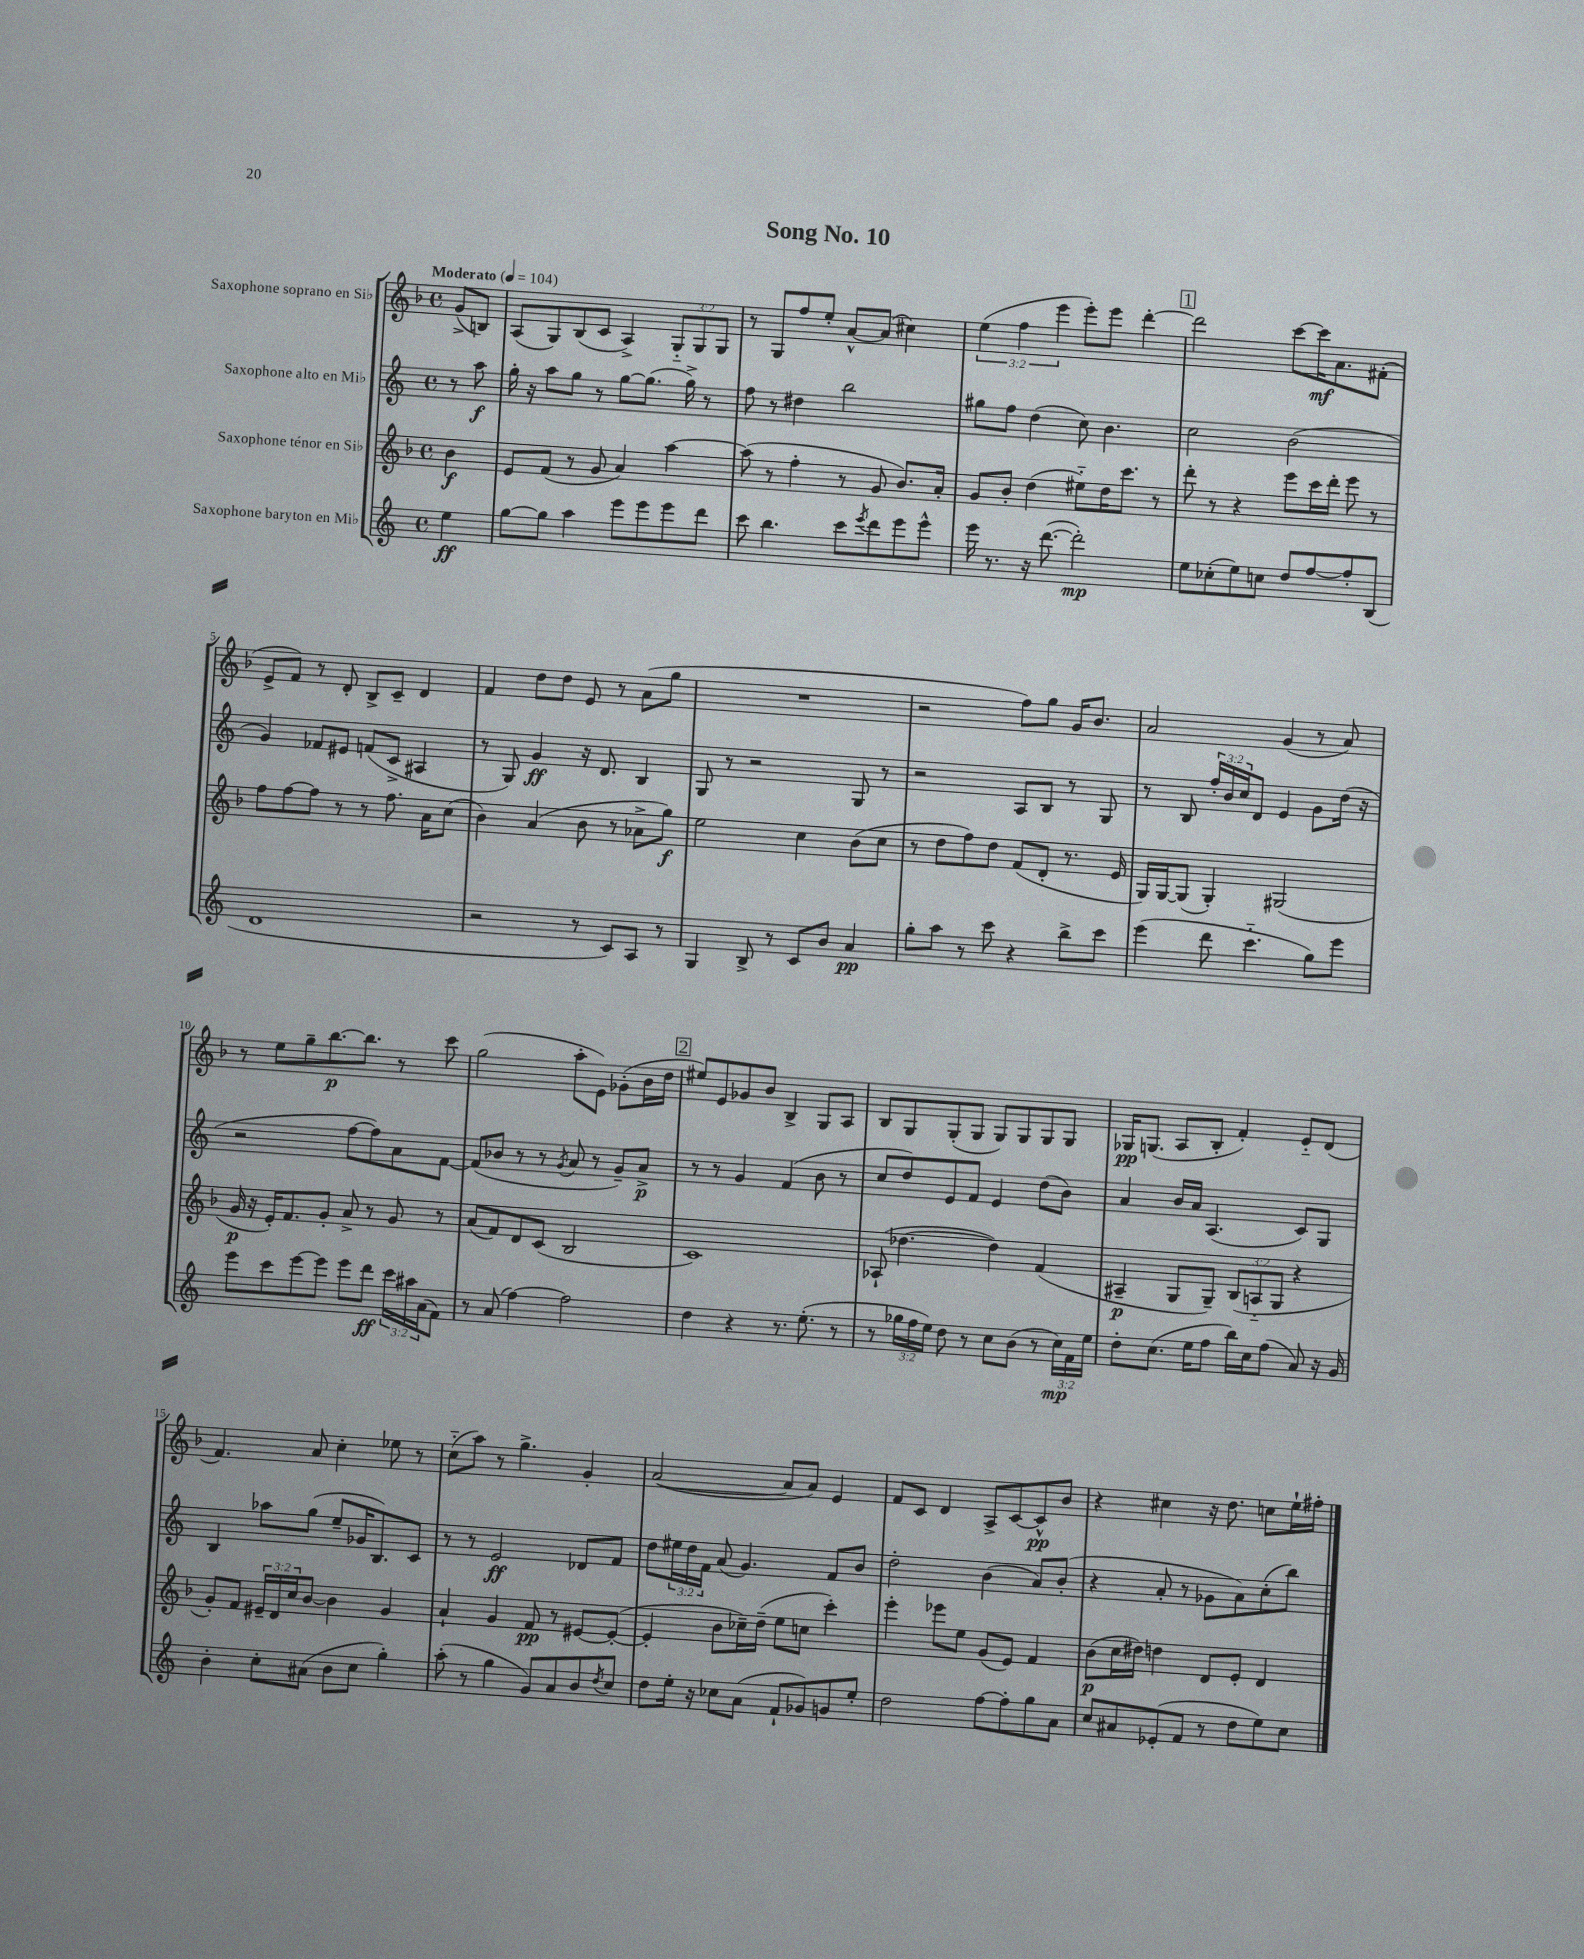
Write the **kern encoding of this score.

**kern	**dynam	**kern	**dynam	**kern	**dynam	**kern	**dynam
*part4	*part4	*part3	*part3	*part2	*part2	*part1	*part1
*staff4	*staff4	*staff3	*staff3	*staff2	*staff2	*staff1	*staff1
*I"Saxophone baryton en Mi♭	*	*I"Saxophone ténor en Si♭	*	*I"Saxophone alto en Mi♭	*	*I"Saxophone soprano en Si♭	*
*clefG2	*	*clefG2	*	*clefG2	*	*clefG2	*
*k[]	*	*k[b-]	*	*k[]	*	*k[b-]	*
*M4/4	*	*M4/4	*	*M4/4	*	*M4/4	*
*met(c)	*	*met(c)	*	*met(c)	*	*met(c)	*
*MM104	*	*MM104	*	*MM104	*	*MM104	*
=	=	=	=	=	=	=	=
!	!	!	!	!	!	!LO:TX:a:B:t=Moderato	!
4ee\	ff	4b-\	f	8r	.	(8g^/L	.
.	.	.	.	8aa\	f	8Bn/J)	.
=1	=1	=1	=1	=1	=1	=1	=1
[8gg\L	.	8e/L	.	16gg'\	.	(8A/L	.
.	.	.	.	16r	.	.	.
8gg\J]	.	(8f/J	.	8aa\L	.	8G/)	.
4aa\	.	8r	.	8gg\J	.	(8B-/	.
.	.	8g/	.	8r	.	8c/J	.
8eee\L	.	4a/)	.	[8gg\L	.	4A^/)	.
8eee\	.	.	.	(8.gg\J]	.	.	.
8eee\	.	[4aa\	.	.	.	12G/L	.
.	.	.	.	16gg^\)	.	.	.
.	.	.	.	.	.	12G/	.
8ddd\J	.	.	.	8r	.	.	.
.	.	.	.	.	.	12G/J	.
=2	=2	=2	=2	=2	=2	=2	=2
8ccc\	.	(8aa\]	.	8ff\	.	8r	.
4.bb\	.	8r	.	8r	.	8G/L	.
.	.	4ff'\	.	4dd#X\	.	8ff/	.
.	.	.	.	.	.	8ee'/J	.
8ccc\L	.	8r	.	2bb\	.	[8a^^/L	.
8qeee/	.	.	.	.	.	.	.
8ddd\	.	8g/	.	.	.	(8a/J]	.
8eee\	.	8.b-/L)	.	.	.	4cc#X\)	.
8eee^^\J	.	.	.	.	.	.	.
.	.	16a'/Jk	.	.	.	.	.
=3	=3	=3	=3	=3	=3	=3	=3
16eee\	.	8g/L	.	8gg#X\L	.	(6ee\	.
8.r	.	.	.	.	.	.	.
.	.	8b-'/J	.	8ff\J	.	.	.
.	.	.	.	.	.	6ff\	.
16r	.	(4dd\	.	(4dd\	.	.	.
([8.ddd\	.	.	.	.	.	.	.
.	.	.	.	.	.	6eee\	.
2ddd'\])	mp	8ee#X\L)	.	8cc\)	.	8eee'\L)	.
.	.	16dd\K	.	4.b\	.	8eee\J	.
.	.	8.ccc\J	.	.	.	.	.
.	.	.	.	.	.	[4ddd'\	.
.	.	8r	.	.	.	.	.
!!LO:REH:place=s1:t=1
=4	=4	=4	=4	=4	=4	=4	=4
8ee\L	.	8ddd'\	.	2cc\	.	2ddd\]	.
(8cc-X'\	.	8r	.	.	.	.	.
8ee\)	.	4r	.	.	.	.	.
8ccn\J	.	.	.	.	.	.	.
8dd/L	.	8eee\L	.	(2b\	.	[8ccc\L	.
[8ff/	.	16ccc\L	.	.	.	16ccc\K]	mf
.	.	16ddd'\JJ	.	.	.	8.a\	.
8ff'/]	.	8eee\	.	.	.	.	.
(8B/J	.	8r	.	.	.	(8f#X'\J	.
!!LO:LB:g=z
=5	=5	=5	=5	=5	=5	=5	=5
1d	.	8ff\L	.	4g/)	.	8e^/L	.
.	.	[8ff\	.	.	.	8f/J)	.
.	.	8ff\J]	.	8f-X/L	.	8r	.
.	.	8r	.	8e#X/J	.	8d'/	.
.	.	8r	.	(8fn/L	.	8B-^/L	.
.	.	8.ff\	.	8c^/J	.	8c~/J	.
.	.	.	.	4A#X/	.	4d/	.
.	.	16a\KL	.	.	.	.	.
.	.	(8cc\J	.	.	.	.	.
=6	=6	=6	=6	=6	=6	=6	=6
2r	.	4b-\)	.	8r	.	4f/	.
.	.	.	.	8G/)	.	.	.
.	.	(4a/	.	4g/	ff	8dd\L	.
.	.	.	.	.	.	8dd\J	.
8r	.	8b-\	.	16r	.	8e/	.
.	.	.	.	8.d/	.	.	.
8c/L)	.	8r	.	.	.	8r	.
8A/J	.	8a-X^\L	.	4B/	.	(8a\L	.
8r	.	8gg\J)	f	.	.	8gg\J	.
=7	=7	=7	=7	=7	=7	=7	=7
4G/	.	2ee\	.	8G/	.	1r	.
.	.	.	.	8r	.	.	.
8B^/	.	.	.	2r	.	.	.
8r	.	.	.	.	.	.	.
8c/L	.	4cc\	.	.	.	.	.
8b/J	.	.	.	.	.	.	.
4a/	pp	(8b-\L	.	8G/	.	.	.
.	.	8cc\J	.	8r	.	.	.
=8	=8	=8	=8	=8	=8	=8	=8
8gg'\L	.	8r	.	2r	.	2r	.
8aa\J	.	8dd\L	.	.	.	.	.
8r	.	8ff\)	.	.	.	.	.
8ccc\	.	8dd\J	.	.	.	.	.
4r	.	(8f/L	.	8A/L	.	8ff\L)	.
.	.	8d'/J	.	8B/J	.	8gg\J	.
8bb^\L	.	8.r	.	8r	.	16g/KL	.
.	.	.	.	.	.	8.b-/J	.
8ccc\J	.	.	.	8G/	.	.	.
.	.	16e/	.	.	.	.	.
=9	=9	=9	=9	=9	=9	=9	=9
(4eee\	.	16G/LL)	.	8r	.	2a/	.
.	.	[16G/J	.	.	.	.	.
.	.	(8G/J]	.	8B/	.	.	.
8ddd\	.	4G'/)	.	24ff'/LL	.	.	.
.	.	.	.	24b/	.	.	.
.	.	.	.	24cc/J	.	.	.
4.ccc\	.	.	.	8d/J	.	.	.
.	.	(2G#X/	.	4e/	.	(4g/	.
8gg\L)	.	.	.	8g\L	.	8r	.
8eee\J	.	.	.	(16dd\Jk	.	8a/)	.
.	.	.	.	16r	.	.	.
!!LO:LB:g=z
=10	=10	=10	=10	=10	=10	=10	=10
8eee\L	.	16g/	p	2r	.	8r	.
.	.	16r	.	.	.	.	.
8ccc\	.	16e'/KL)	.	.	.	8ee\L	.
.	.	8.f/	.	.	.	.	.
[8eee\	.	.	.	.	.	8gg~\	.
8eee\J]	.	8g'/J	.	.	.	[8.bb-\	p
8eee\L	.	8a^/	.	[8ff\L	.	.	.
.	.	.	.	.	.	8.bb-\J]	.
8ddd\J	ff	8r	.	8ff\])	.	.	.
24ccc\LL	.	8g/	.	8a\	.	8r	.
24aa#X\	.	.	.	.	.	.	.
(24a\J	.	.	.	.	.	.	.
8f\J)	.	8r	.	[8f\J	.	8ccc\	.
=11	=11	=11	=11	=11	=11	=11	=11
8r	.	(8a/L	.	(8f/L]	.	(2gg\	.
(8a/	.	8f/)	.	8b-X/J	.	.	.
[4ff\)	.	8d/	.	8r	.	.	.
.	.	(8c/J	.	8r	.	.	.
.	.	.	.	8qg/	.	.	.
2ff\]	.	2B-/	.	8a/	.	8aa'\L	.
.	.	.	.	8r	.	8e\J)	.
.	.	.	.	8g~/L)	.	(8g-X'\L	.
.	.	.	.	8a^/J	p	16b-\L	.
.	.	.	.	.	.	16dd\JJ	.
!!LO:REH:place=s1:t=2
=12	=12	=12	=12	=12	=12	=12	=12
4dd\	.	1c)	.	8r	.	8ee#X/L)	.
.	.	.	.	8r	.	8e/	.
4r	.	.	.	4g/	.	8g-X/	.
.	.	.	.	.	.	8b-/J	.
8.r	.	.	.	(4f/	.	4B-^/	.
(8.ee'\	.	.	.	.	.	.	.
.	.	.	.	8b\	.	8G/L	.
8r	.	.	.	8r	.	8A/J	.
=13	=13	=13	=13	=13	=13	=13	=13
8r	.	(8A-X`/	.	8cc/L	.	8B-/L	.
24gg-X\LL	.	[4.dd-X\	.	8dd/)	.	8G/	.
24ff\	.	.	.	.	.	.	.
24ee\JJ)	.	.	.	.	.	.	.
8dd\	.	.	.	8e/	.	(8G'/	.
8r	.	.	.	8f/J	.	8G/J	.
8cc\L	.	4dd-\])	.	4e/	.	8G/L)	.
(8b\J	.	.	.	.	.	8G/	.
8r	.	(4f/	.	(8dd\L	.	8G/	.
24cc\LL)	mp	.	.	8b\J)	.	8G/J	.
24f\	.	.	.	.	.	.	.
24ee\JJ	.	.	.	.	.	.	.
=14	=14	=14	=14	=14	=14	=14	=14
8dd'\L	.	4A#X~/	p	4a/	.	16G-X/KL	pp
.	.	.	.	.	.	(8.Gn/J	.
(8.cc\J	.	.	.	.	.	.	.
.	.	8G/L	.	16b/LL	.	8A/L	.
16ee\KL	.	.	.	16a/JJ	.	.	.
8ff\J	.	8G~/J)	.	(4.A/	.	8B-'/J	.
16bb\LL)	.	(12B-/L	.	.	.	4f'/)	.
16cc\J	.	.	.	.	.	.	.
.	.	12An/	.	.	.	.	.
(8ff\J	.	.	.	.	.	.	.
.	.	12G/J	.	.	.	.	.
8a/)	.	4r	.	8c/L)	.	8e/L	.
16r	.	.	.	8G/J	.	(8d/J	.
16g/	.	.	.	.	.	.	.
!!LO:LB:g=z
=15	=15	=15	=15	=15	=15	=15	=15
4b'\	.	8g'/L)	.	4B/	.	4.f/)	.
.	.	8f/J	.	.	.	.	.
8cc'\L	.	24e#X~/LL	.	8aa-X\L	.	.	.
.	.	24d/	.	.	.	.	.
.	.	24cc/J	.	.	.	.	.
(8a#X\J	.	[8b-/J	.	(8gg\J	.	8a/	.
8b\L	.	4b-\]	.	8ee~/L	.	4cc'\	.
8cc\J	.	.	.	16g-X/K	.	.	.
.	.	.	.	8.B/)	.	.	.
4gg'\)	.	4g/	.	.	.	8ee-X\	.
.	.	.	.	8c/J	.	8r	.
=16	=16	=16	=16	=16	=16	=16	=16
(8aa'\	.	4a`/	.	8r	.	(8cc\L	.
8r	.	.	.	8r	.	8aa\J)	.
4gg\	.	4g/	.	2e/	ff	8r	.
.	.	.	.	.	.	4.gg^\	.
8g/L)	.	8f/	pp	.	.	.	.
8a/	.	8r	.	.	.	.	.
8b/	.	[8e#X/L	.	8d-X/L	.	4g'/	.
8qdd/	.	.	.	.	.	.	.
8cc/J	.	(8e#'/J_	.	8f/J	.	.	.
=17	=17	=17	=17	=17	=17	=17	=17
8dd\L	.	4e#'/]	.	8dd\L	.	([2a/	.
16ee'\Jk	.	.	.	24ee#X\L	.	.	.
.	.	.	.	24dd\	.	.	.
16r	.	.	.	.	.	.	.
.	.	.	.	24f\JJ	.	.	.
8cc-X\L	.	8b-\L	.	(8a/	.	.	.
(8a\J	.	16cc-X~\L)	.	4.g/)	.	.	.
.	.	(16dd~\JJ	.	.	.	.	.
8f`/L	.	8ee\L	.	.	.	8a/L]	.
8g-X/)	.	8ccn\J	.	.	.	8a/J)	.
8gn/	.	4ccc'\)	.	8f/L	.	4e/	.
8ee'/J	.	.	.	8b/J	.	.	.
=18	=18	=18	=18	=18	=18	=18	=18
2dd\	.	4eee'\	.	2dd'\	.	8f/L	.
.	.	.	.	.	.	8c/J	.
.	.	8eee-X\L	.	.	.	4d/	.
.	.	8ee\J	.	.	.	.	.
[8ff\L	.	(8g/L	.	(4b\	.	8A^/L	.
8ff'\]	.	8e/J)	.	.	.	[8c/	.
8gg\	.	4f/	.	8a/L)	.	8c^^/]	pp
8a\J	.	.	.	(8b'/J	.	8b-/J	.
=19	=19	=19	=19	=19	=19	=19	=19
8cc/L	.	(8b-\L	p	4r	.	4r	.
8a#X/	.	16cc\L	.	.	.	.	.
.	.	16dd#X\JJ)	.	.	.	.	.
(8e-X'/	.	4ddn\	.	8a'/	.	4cc#X\	.
8f/J	.	.	.	8r	.	.	.
8r	.	8d/L	.	8g-X\L	.	16r	.
.	.	.	.	.	.	8.dd\	.
8dd\L	.	8e'/J	.	8a\)	.	.	.
8ee\)	.	4d/	.	(8cc'\	.	8ccn\L	.
8cc\J	.	.	.	8bb\J)	.	16ee`\L	.
.	.	.	.	.	.	16ff#X'\JJ	.
==	==	==	==	==	==	==	==
*-	*-	*-	*-	*-	*-	*-	*-
